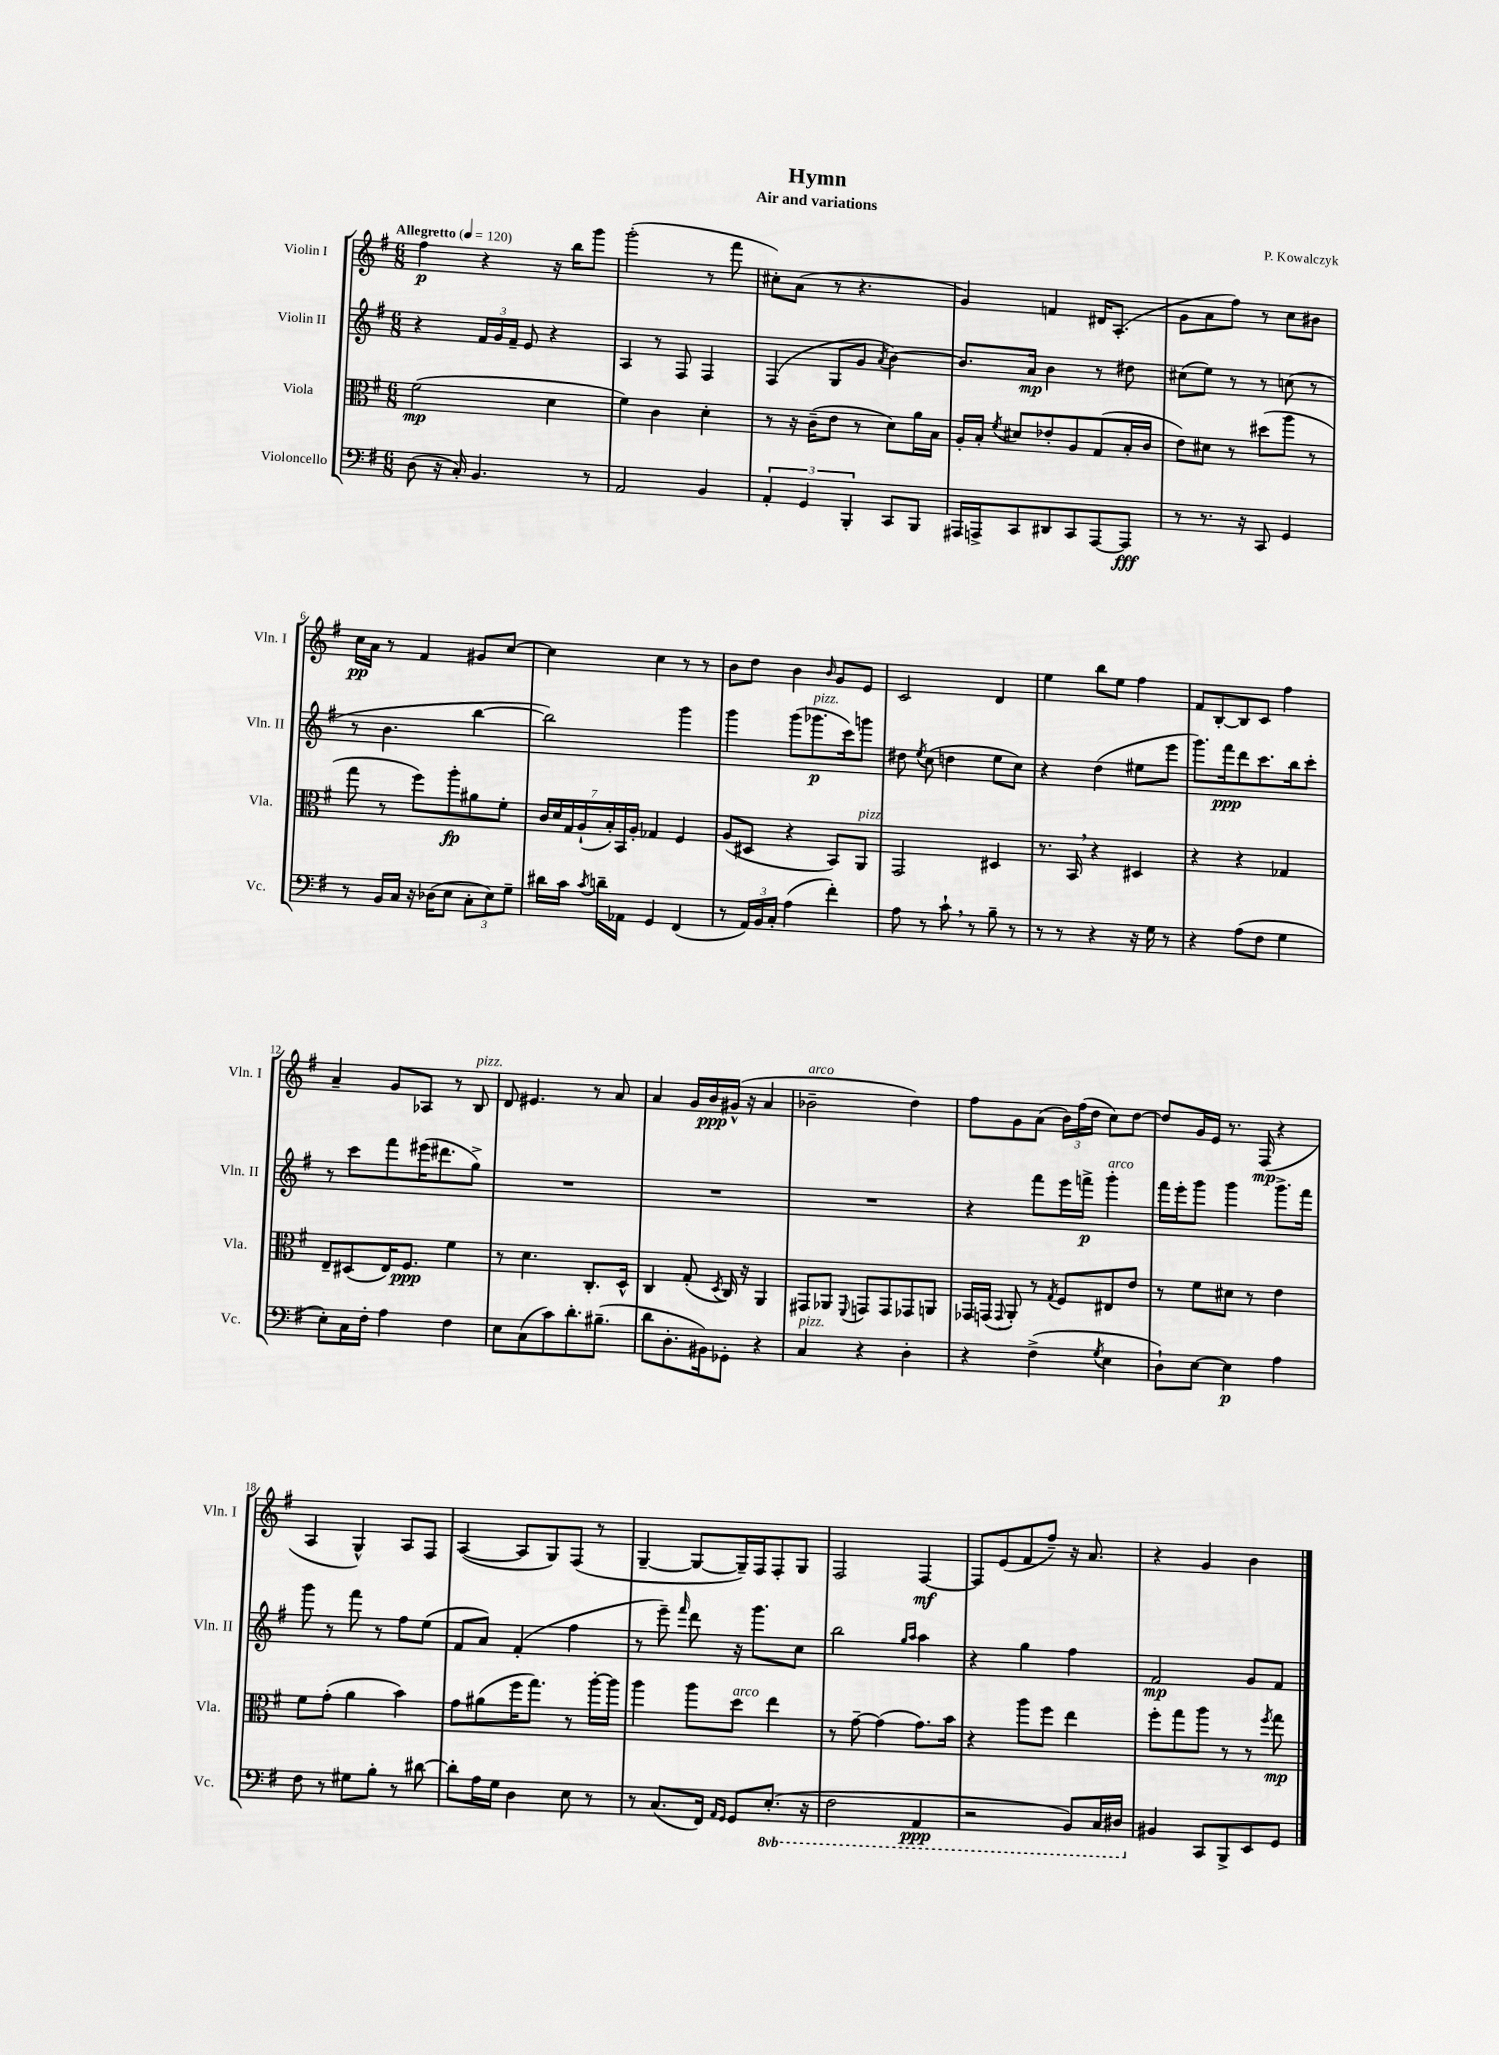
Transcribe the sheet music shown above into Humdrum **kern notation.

**kern	**dynam	**kern	**dynam	**kern	**dynam	**kern	**dynam
*part4	*part4	*part3	*part3	*part2	*part2	*part1	*part1
*staff4	*staff4	*staff3	*staff3	*staff2	*staff2	*staff1	*staff1
*I"Violoncello	*	*I"Viola	*	*I"Violin II	*	*I"Violin I	*
*I'Vc.	*	*I'Vla.	*	*I'Vln. II	*	*I'Vln. I	*
*clefF4	*	*clefC3	*	*clefG2	*	*clefG2	*
*k[f#]	*	*k[f#]	*	*k[f#]	*	*k[f#]	*
*M6/8	*	*M6/8	*	*M6/8	*	*M6/8	*
*MM120	*	*MM120	*	*MM120	*	*MM120	*
=1	=1	=1	=1	=1	=1	=1	=1
!	!	!	!	!	!	!LO:TX:a:B:t=Allegretto	!
(8D\	.	(2f#\	mp	4r	.	4ff#\	p
16r	.	.	.	.	.	.	.
16C'/)	.	.	.	.	.	.	.
4.BB/	.	.	.	24f#/LL	.	4r	.
.	.	.	.	24g/	.	.	.
.	.	.	.	24f#~/JJ	.	.	.
.	.	.	.	8e/	.	.	.
.	.	4d\	.	4r	.	16r	.
.	.	.	.	.	.	16bb\KL	.
8r	.	.	.	.	.	8ggg\J	.
=2	=2	=2	=2	=2	=2	=2	=2
2AA/	.	4f#\)	.	4A/	.	(2ggg'\	.
.	.	4c\	.	8r	.	.	.
.	.	.	.	8F#/	.	.	.
4BB/	.	4d'\	.	4F#/	.	8r	.
.	.	.	.	.	.	8fff#\	.
=3	=3	=3	=3	=3	=3	=3	=3
6AA'/	.	8r	.	(4F#/	.	8cc#X'\L)	.
.	.	16r	.	.	.	(8a\J	.
6GG/	.	.	.	.	.	.	.
.	.	(16c~\KL	.	.	.	.	.
.	.	8e\J	.	8G/L	.	8r	.
6BBB'/	.	.	.	.	.	.	.
.	.	8r	.	8g/J	.	4.r	.
.	.	.	.	8qa/	.	.	.
8CC/L	.	8d\L)	.	[4b\)	.	.	.
8BBB/J	.	16a\L	.	.	.	.	.
.	.	16B\JJ	.	.	.	.	.
=4	=4	=4	=4	=4	=4	=4	=4
16AAA#X/LL	.	16A'/LL	.	8.b/L]	.	4g/)	.
16AAAn^/J	.	16B'/JJ	.	.	.	.	.
.	.	8qf#/	.	.	.	.	.
8CC/	.	8d#X/L	.	.	.	.	.
.	.	.	.	16a/Jk	mp	.	.
8DD#X/	.	8e-X'/	.	4b\	.	4fn/	.
8CC/	.	8A/	.	.	.	.	.
[8AAA/	.	(8G/	.	8r	.	16d#X/KL	.
.	.	.	.	.	.	(8.A'/J	.
8AAA/J]	fff	16B'/L	.	8dd#X\	.	.	.
.	.	16c/JJ	.	.	.	.	.
=5	=5	=5	=5	=5	=5	=5	=5
8r	.	8e\L)	.	(8cc#X\L	.	8g\L	.
8.r	.	8d#X\J	.	8ee\J)	.	8a\	.
.	.	8r	.	8r	.	8ff#\J)	.
16r	.	.	.	.	.	.	.
8CC/	.	(8dd#X\L	.	8r	.	8r	.
4GG/	.	8aa\J	.	(8ccn\	.	8cc\L	.
.	.	8r	.	8r	.	8b#X\J	.
!!LO:LB:g=z
=6	=6	=6	=6	=6	=6	=6	=6
8r	.	8gg\	.	8r	.	16cc\LL	pp
.	.	.	.	.	.	16a\JJ	.
16BB/LL	.	8r	.	4.b\	.	8r	.
16C/JJ	.	.	.	.	.	.	.
16r	.	8ff#\L)	.	.	.	4f#/	.
(16D-X\KL	.	.	.	.	.	.	.
8E\J	.	8aa'\	fp	.	.	.	.
12C'\L	.	8a#X\	.	[4bb\	.	8g#X/L	.
12E\)	.	.	.	.	.	.	.
.	.	8f#'\J	.	.	.	[8cc/J	.
12G~\J	.	.	.	.	.	.	.
=7	=7	=7	=7	=7	=7	=7	=7
16d#X\LL	.	28c/LL	.	2bb\])	.	4cc\]	.
.	.	28d/	.	.	.	.	.
16c\JJ	.	.	.	.	.	.	.
.	.	28G/	.	.	.	.	.
.	.	(28A`/	.	.	.	.	.
8qc/	.	.	.	.	.	.	.
16dn~\LL	.	.	.	.	.	.	.
.	.	28B'/)	.	.	.	.	.
.	.	28BB/	.	.	.	.	.
16AA-X\JJ	.	.	.	.	.	.	.
.	.	28A'/JJ	.	.	.	.	.
4GG/	.	4G-X/	.	.	.	4cc\	.
(4FF#/	.	4F#/	.	4ggg\	.	8r	.
.	.	.	.	.	.	8r	.
=8	=8	=8	=8	=8	=8	=8	=8
8r	.	(8A/L	.	4ggg\	.	8b\L	.
24AA/LL)	.	8D#X/J	.	.	.	8dd\J	.
24BB/	.	.	.	.	.	.	.
24C'/JJ	.	.	.	.	.	.	.
(4A\	.	4r	.	(8ggg\L	.	4b\	.
!	!	!	!	!LO:TX:a:i:t=pizz.	!	!	!
.	.	.	.	8.ggg-X\	p	.	.
.	.	.	.	.	.	16qqb/	.
4f#'\)	.	8BB/L)	.	.	.	8g/L	.
.	.	.	.	16ccc\k)	.	.	.
!	!	!LO:TX:a:i:t=pizz.	!	!	!	!	!
.	.	8AA/J	.	8gggn\J	.	8e/J	.
=9	=9	=9	=9	=9	=9	=9	=9
8A\	.	2GG/	.	8dd#X\	.	2c/	.
.	.	.	.	8qee/	.	.	.
8r	.	.	.	(8cc\	.	.	.
8c`,\	.	.	.	4ddn\	.	.	.
8r	.	.	.	.	.	.	.
8B~\	.	4D#X/	.	8ee\L	.	4d/	.
8r	.	.	.	8cc\J)	.	.	.
=10	=10	=10	=10	=10	=10	=10	=10
8r	.	8.r	.	4r	.	4ee\	.
8r	.	.	.	.	.	.	.
.	.	16BB,/	.	.	.	.	.
4r	.	4r	.	(4dd\	.	8bb\L	.
.	.	.	.	.	.	8ee\J	.
16r	.	4D#X/	.	8ee#X\L	.	4ff#\	.
16G\	.	.	.	.	.	.	.
8r	.	.	.	8eee\J	.	.	.
=11	=11	=11	=11	=11	=11	=11	=11
4r	.	4r	.	8.ggg\L)	.	8f#/L	.
.	.	.	.	.	.	[8B'/	.
.	.	.	.	16fff#\k	ppp	.	.
(8A\L	.	4r	.	8ddd\	.	8B/]	.
8F#\J	.	.	.	8.ccc\	.	8c/J	.
4G\	.	4G-X/	.	.	.	4ff#\	.
.	.	.	.	16bb\k	.	.	.
.	.	.	.	8ccc'\J	.	.	.
!!LO:LB:g=z
=12	=12	=12	=12	=12	=12	=12	=12
8E'\L)	.	8E~/L	.	8r	.	4a~/	.
16C\L	.	(8D#X/	.	8ccc\L	.	.	.
16F#'\JJ	.	.	.	.	.	.	.
4A\	.	16E/K)	.	8fff#\	.	8g/L	.
.	.	8.F#/J	ppp	.	.	.	.
.	.	.	.	(16eee#X\K	.	8A-X/J	.
.	.	.	.	8.ddd#X\	.	.	.
4F#\	.	4f#\	.	.	.	8r	.
!	!	!	!	!	!	!LO:TX:a:i:t=pizz.	!
.	.	.	.	8gg^\J)	.	8B/	.
=13	=13	=13	=13	=13	=13	=13	=13
8E\L	.	8r	.	2.r	.	8d/	.
(8C\	.	4.d\	.	.	.	4.e#X/	.
8c\)	.	.	.	.	.	.	.
8.d'\	.	.	.	.	.	.	.
.	.	8.C'/L	.	.	.	8r	.
(8.B#X~\J	.	.	.	.	.	.	.
.	.	.	.	.	.	8a/	.
.	.	16D^^/Jk	.	.	.	.	.
=14	=14	=14	=14	=14	=14	=14	=14
8d\L	.	4C/	.	2.r	.	4a/	.
8.D'\	.	.	.	.	.	.	.
.	.	(8G'/	.	.	.	16g/LL	.
16BB#X\k)	.	.	.	.	.	16b/	ppp
.	.	8qD/	.	.	.	.	.
8GG-X'\J	.	16C/)	.	.	.	(16g#X^^/JJ	.
.	.	16r	.	.	.	16r	.
4r	.	4AA/	.	.	.	4a/	.
=15	=15	=15	=15	=15	=15	=15	=15
!	!	!	!	!	!	!LO:TX:a:i:t=arco	!
!LO:TX:a:i:t=pizz.	!	!	!	!	!	!	!
4C/	.	8GG#X/L	.	2.r	.	2b-X~\	.
.	.	8AA-X/J	.	.	.	.	.
.	.	8qqFF#/	.	.	.	.	.
4r	.	8GGn/L	.	.	.	.	.
.	.	8GG/	.	.	.	.	.
4D'\	.	8GG-X/	.	.	.	4dd\)	.
.	.	8AAn/J	.	.	.	.	.
=16	=16	=16	=16	=16	=16	=16	=16
4r	.	16GG-X/LL	.	4r	.	8ff#\L	.
.	.	(16GGn/JJ	.	.	.	.	.
.	.	8qqGG/	.	.	.	.	.
.	.	8AA'/)	.	.	.	8g\	.
(4F#^\	.	8r	.	8fff#\L	.	(8a\J	.
.	.	8qG/	.	.	.	.	.
.	.	8F#/L	.	16eee\L	.	24b\LL)	.
.	.	.	.	.	.	(24ff#\	.
.	.	.	.	16fffn^\JJ	p	.	.
.	.	.	.	.	.	24dd\JJ	.
8qG/	.	.	.	.	.	.	.
!	!	!	!	!LO:TX:a:i:t=arco	!	!	!
4E\	.	8E#X/	.	4ggg'\	.	8cc\L)	.
.	.	8e/J	.	.	.	[8dd\J	.
=17	=17	=17	=17	=17	=17	=17	=17
8D`\L)	.	8r	.	16fff#\LL	.	8dd/L]	.
.	.	.	.	16eee'\J	.	.	.
[8E\J	.	8f#\L	.	8ggg\J	.	16g/L	.
.	.	.	.	.	.	16e/JJ	.
4E\]	p	8d#X\J	.	4ggg\	.	8.r	.
.	.	8r	.	.	.	.	.
.	.	.	.	.	.	(16F#/	mp
4A\	.	4e\	.	8.ggg^\L	.	4r	.
.	.	.	.	16fff#\Jk	.	.	.
!!LO:LB:g=z
=18	=18	=18	=18	=18	=18	=18	=18
8F#\	.	8f#\L	.	8ggg\	.	4A/	.
8r	.	(8g'\J	.	8r	.	.	.
8G#X\L	.	4a\	.	8fff#\	.	4G^^/)	.
8B'\J	.	.	.	8r	.	.	.
8r	.	4b\)	.	8ff#\L	.	8A/L	.
[8d#X\	.	.	.	(8ee\J	.	8F#/J	.
=19	=19	=19	=19	=19	=19	=19	=19
8d#'\L]	.	8g\L	.	8f#/L	.	([4A/	.
16A\L	.	(8a#X\	.	8a/J)	.	.	.
16G\JJ	.	.	.	.	.	.	.
4D\	.	16ff#\K	.	(4f#'/	.	8A/L]	.
.	.	8.gg\J)	.	.	.	.	.
.	.	.	.	.	.	8G/)	.
8E\	.	8r	.	4ff#\	.	(8F#/J	.
8r	.	[16aa'\LL	.	.	.	8r	.
.	.	16aa\JJ]	.	.	.	.	.
=20	=20	=20	=20	=20	=20	=20	=20
8r	.	4aa\	.	8r	.	[4G~/	.
(8.C/L	.	.	.	8eee~\)	.	.	.
.	.	.	.	16qqfff#/	.	.	.
.	.	8aa\L	.	8ddd\	.	8G/L_	.
16FF#/Jk)	.	.	.	.	.	.	.
16qqAA/LL	.	.	.	.	.	.	.
16qqGG/JJ	.	.	.	.	.	.	.
!	!	!LO:TX:a:i:t=arco	!	!	!	!	!
8GG/L	.	8dd\J	.	16r	.	16G~/L])	.
.	.	.	.	8.ggg\L	.	16F#/J	.
*8ba	*	*	*	*	*	*	*
(8.EE'/J	.	4ee\	.	.	.	8F#'/	.
.	.	.	.	8cc\J	.	8G/J	.
16r	.	.	.	.	.	.	.
=21	=21	=21	=21	=21	=21	=21	=21
2FF#\	.	8r	.	2bb\	.	2F#/	.
.	.	[8g~\	.	.	.	.	.
.	.	(4g\]	.	.	.	.	.
.	.	.	.	16qqgg/LL	.	.	.
.	.	.	.	16qqaa/JJ	.	.	.
4AAA/	ppp	8.g\L)	.	4aa\	.	[4F#/	mf
.	.	16b\Jk	.	.	.	.	.
=22	=22	=22	=22	=22	=22	=22	=22
2r	.	4r	.	4r	.	8F#/L]	.
.	.	.	.	.	.	(8e/	.
.	.	8aa\L	.	4gg\	.	8f#/	.
.	.	8ff#\J	.	.	.	8ff#~/J)	.
8BBB/L)	.	4ee\	.	4ff#\	.	16r	.
.	.	.	.	.	.	8.a/	.
16CC/L	.	.	.	.	.	.	.
16DD#X/JJ	.	.	.	.	.	.	.
=23	=23	=23	=23	=23	=23	=23	=23
*X8ba	*	*	*	*	*	*	*
4BB#X/	.	8ff#'\L	.	2f#/	mp	4r	.
.	.	8gg\	.	.	.	.	.
8CC/L	.	8aa\J	.	.	.	4g/	.
8BBB^/	.	8r	.	.	.	.	.
8EE/	.	8r	.	8g/L	.	4b\	.
.	.	8qff#/	.	.	.	.	.
8GG/J	.	8gg\	mp	8f#/J	.	.	.
==	==	==	==	==	==	==	==
*-	*-	*-	*-	*-	*-	*-	*-
